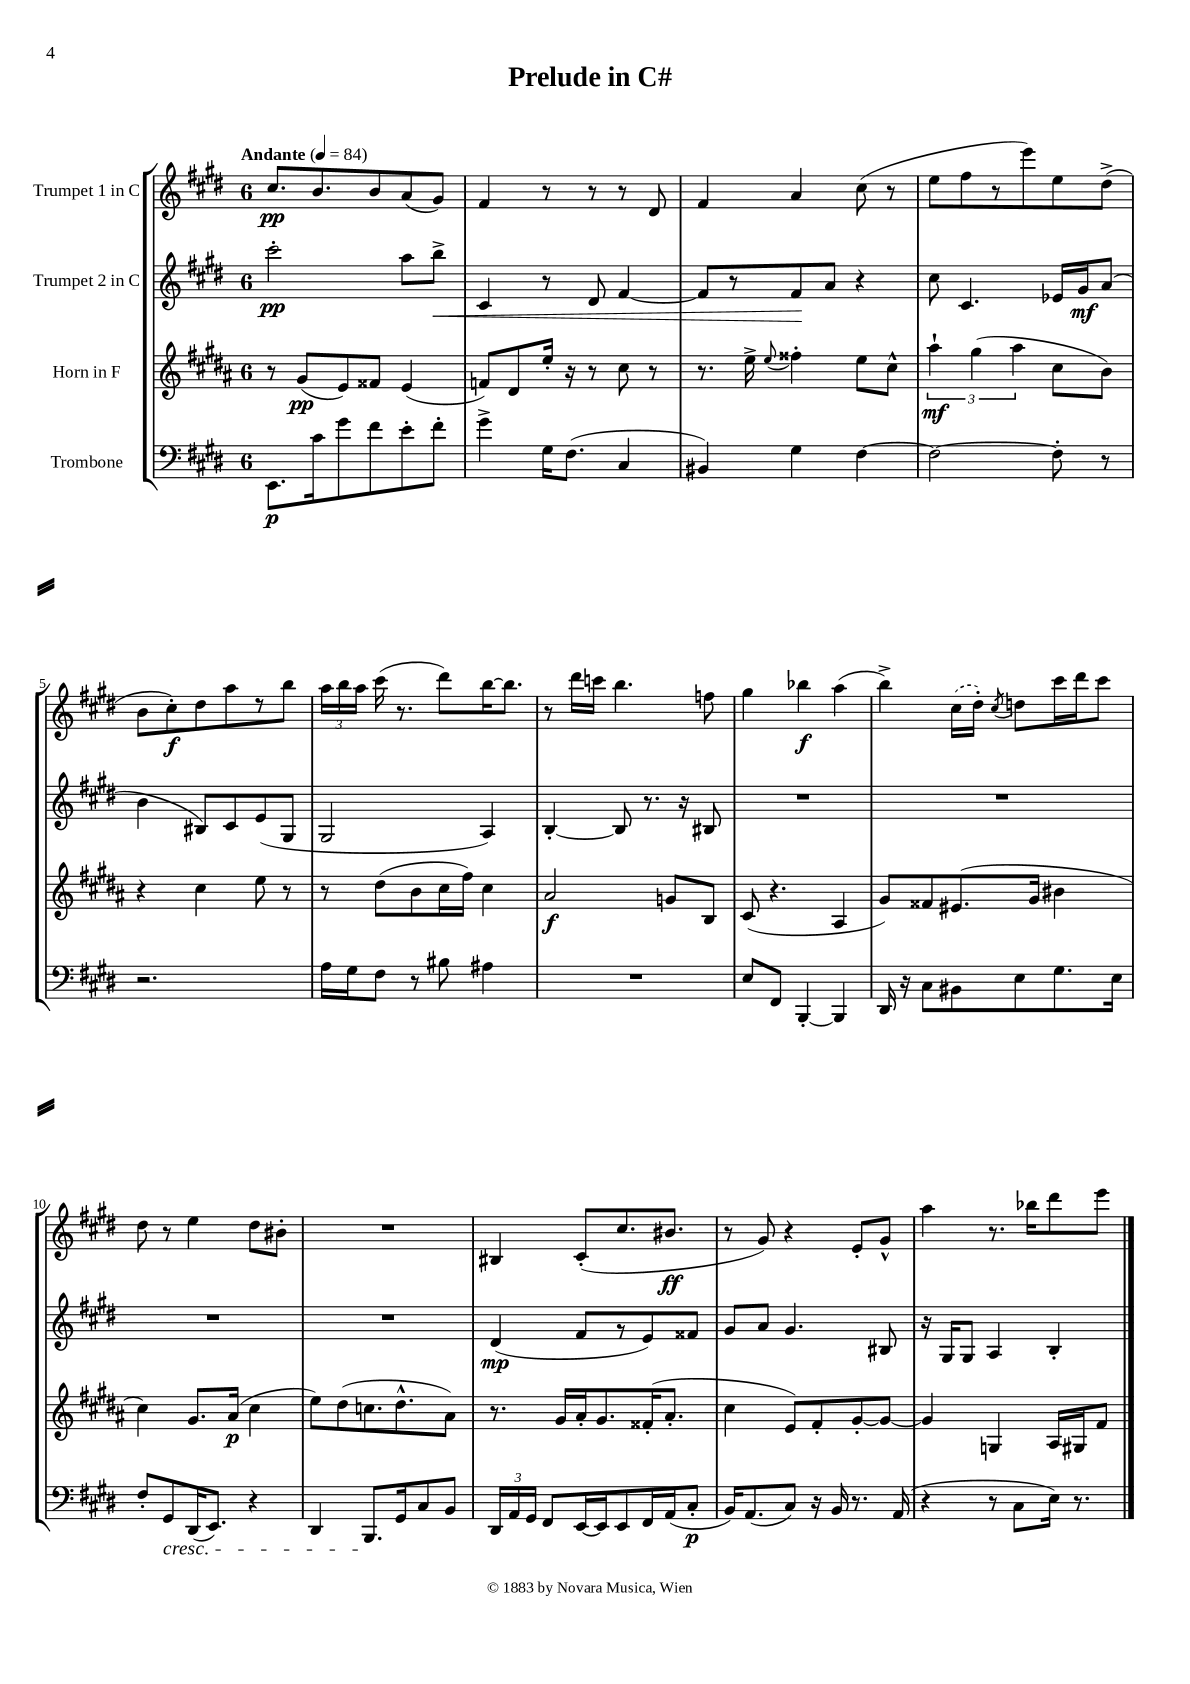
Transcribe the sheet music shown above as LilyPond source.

\header { title = "Prelude in C#" }
<<
\new StaffGroup <<
\new Staff = "s0" \with { instrumentName = "Trumpet 1 in C" } {
    \clef treble \key e \major \once \override Staff.TimeSignature.style = #'single-digit \time 6/8 \tempo "Andante" 4 = 84
    \autoBeamOff cis''8.[\pp b'8. b'8 a'8( gis'8]) |
    fis'4 r8 r8 r8 dis'8 |
    fis'4 a'4 cis''8( r8 |
    e''8[ fis''8 r8 e'''8) e''8 dis''8]->( |
    b'8[ cis''8-.\f) dis''8 a''8 r8 b''8] |
    \tuplet 3/2 { a''16[ b''16 a''16] } cis'''16( r8. dis'''8[) b''16~ b''8.] |
    r8 dis'''16[ c'''16] b''4. f''8 |
    gis''4 bes''4\f a''4( |
    b''4->) \once \slurDashed cis''16[( dis''16]-.) \acciaccatura { cis''8 } d''8[ cis'''16 dis'''16 cis'''8] |
    dis''8 r8 e''4 dis''8[ bis'8]-. |
    R2. |
    bis4 cis'8[-.( cis''8. bis'8.]\ff |
    r8 gis'8) r4 e'8[-. gis'8]-^ |
    a''4 r8. bes''16[ dis'''8 e'''8] \bar "|." |
}
\new Staff = "s1" \with { instrumentName = "Trumpet 2 in C" } {
    \clef treble \key e \major \once \override Staff.TimeSignature.style = #'single-digit \time 6/8
    \autoBeamOff cis'''2-.\pp a''8[ b''8]->\< |
    cis'4 r8 dis'8 fis'4~ |
    fis'8[ r8 fis'8\! a'8] r4 |
    cis''8 cis'4. ees'16[ gis'16\mf a'8]( |
    b'4 bis8[) cis'8 e'8( gis8] |
    gis2 a4) |
    b4~-. b8 r8. r16 bis8 |
    R2. |
    R2. |
    R2. |
    R2. |
    dis'4\mp( fis'8[ r8 e'8) fisis'8] |
    gis'8[ a'8] gis'4. bis8 |
    r16 gis16[ gis8] a4 b4-. \bar "|." |
}
\new Staff = "s2" \with { instrumentName = "Horn in F" } {
    \clef treble \key b \major \once \override Staff.TimeSignature.style = #'single-digit \time 6/8
    \autoBeamOff r8 gis'8[\pp( e'8) fisis'8] e'4( |
    f'8[) dis'8 e''16]-. r16 r8 cis''8 r8 |
    r8. e''16-> \appoggiatura { e''8 } fisis''4-. e''8[ cis''8]-^ |
    \tuplet 3/2 { ais''4-!\mf gis''4( ais''4 } cis''8[ b'8]) |
    r4 cis''4 e''8 r8 |
    r8 dis''8[( b'8 cis''16 fis''16]) cis''4 |
    ais'2\f g'8[ b8] |
    cis'8( r4. ais4 |
    gis'8[) fisis'8 eis'8.( gis'16] bis'4 |
    cis''4) gis'8.[ ais'16]\p( cis''4 |
    e''8[) dis''8( c''8. dis''8.-^ ais'8]) |
    r8. gis'16[ ais'16-. gis'8. fisis'16-.( ais'8.]-. |
    cis''4 e'8[) fis'8-. gis'8~-. gis'8]~ |
    gis'4 g4 ais16[ gis16 fis'8] \bar "|." |
}
\new Staff = "s3" \with { instrumentName = "Trombone" } {
    \clef bass \key e \major \once \override Staff.TimeSignature.style = #'single-digit \time 6/8
    \autoBeamOff e,8.[\p cis'16 gis'8 fis'8 e'8-. fis'8]-. |
    gis'4-> gis16[ fis8.]( cis4 |
    bis,4) gis4 fis4~ |
    fis2~ fis8-. r8 |
    r2. |
    a16[ gis16 fis8] r8 bis8 ais4 |
    R2. |
    e8[ fis,8] b,,4~-. b,,4 |
    dis,16 r16 cis8[ bis,8 e8 gis8. e16] |
    fis8[-. gis,8\cresc dis,16( e,8.]) r4 |
    dis,4 b,,8.[\! gis,16 cis8 b,8] |
    \tuplet 3/2 { dis,16[ a,16 gis,16] } fis,8[ e,16~ e,16 e,8 fis,16 a,16( cis8]-.\p |
    b,16[) a,8.( cis8]) r16 b,16 r8. a,16( |
    r4 r8 cis8[ e16]) r8. \bar "|." |
}
>>
>>
